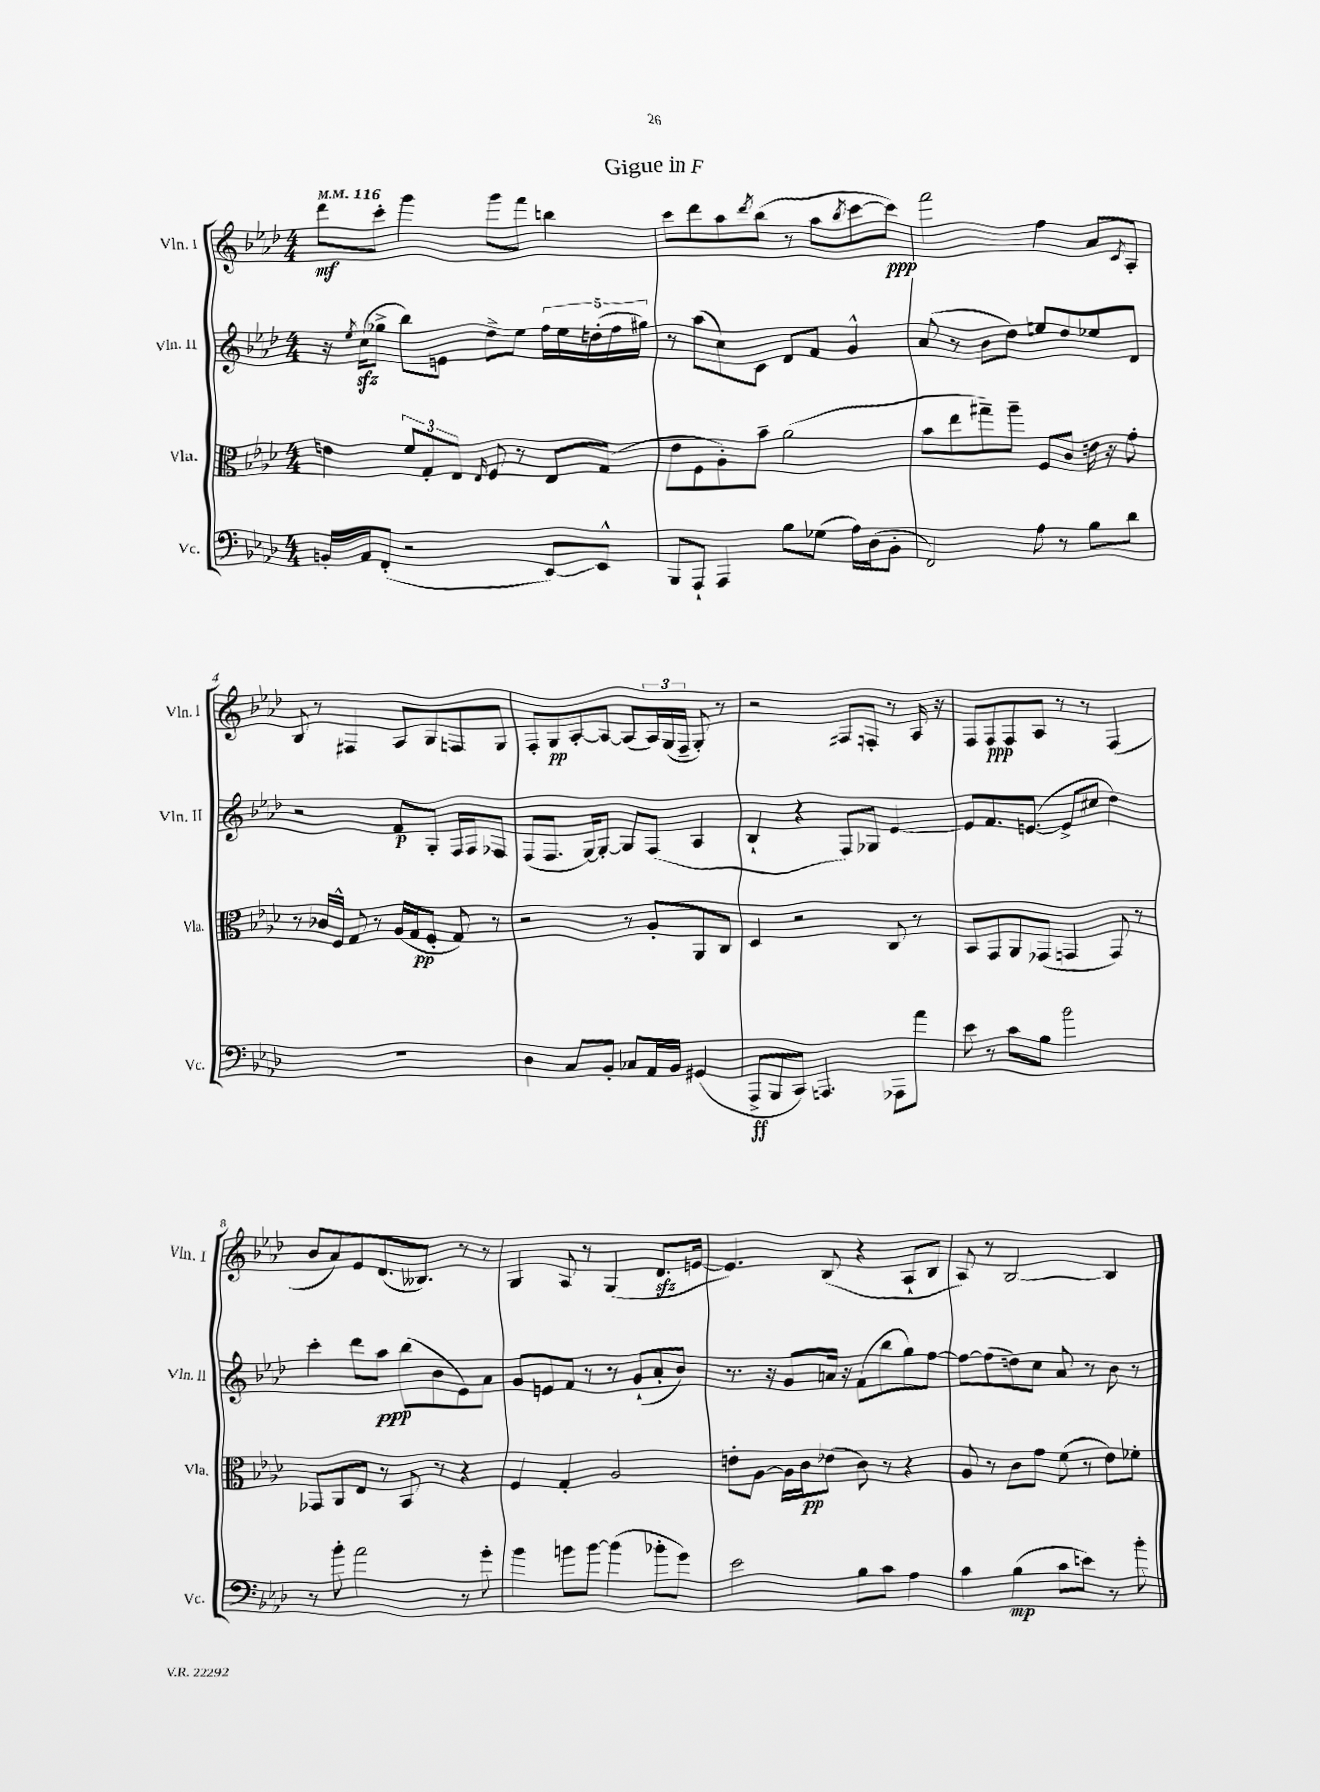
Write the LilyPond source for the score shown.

\header { title = "Gigue in F" }
<<
\new StaffGroup <<
\new Staff = "s0" \with { instrumentName = "Vln. I" shortInstrumentName = "Vln. I" } {
    \clef treble \key aes \major \numericTimeSignature \time 4/4 \tempo 4 = 116
    des'''8\mf c'''8-. g'''4 g'''8 f'''8 b''4 |
    c'''8 des'''8 aes''8 \acciaccatura { des'''8 } bes''8( r8 aes''8 \acciaccatura { bes''8 } c'''8~ c'''8\ppp) |
    f'''2 f''4 aes'8 \acciaccatura { c'8 } aes8-. |
    bes8 r8 fis4 aes8 g8 f8 g8 |
    f8-. g8\pp aes8~-. aes8~ aes8( \tuplet 3/2 { aes16) g16( f16-- } g8-.) r8 |
    r2 fis8 f8-. r8 aes16 r16 |
    f8 f8\ppp f8 aes8 r8 r8 f4( |
    bes'8 aes'8) ees'8 des'8.( beses8.) r8 r8 |
    g4 aes8 r8 g4( des'8.\sfz e'16~ |
    e'4.) bes8( r4 aes8-! bes8 |
    aes8) r8 bes2~ bes4 \bar "|." |
}
\new Staff = "s1" \with { instrumentName = "Vln. II" shortInstrumentName = "Vln. II" } {
    \clef treble \key aes \major \numericTimeSignature \time 4/4
    r16 \acciaccatura { ees''8 } c''16\sfz( ges''8-> bes''8) e'8 des''8-> ees''8 \tuplet 5/4 { f''16 ees''16 d''16-.( f''16 gis''16) } |
    r8 aes''8( c''8) c'8 des'8 f'8 g'4-^ |
    aes'8( r8 bes'8 des''8) e''8 des''8 ees''8 des'8 |
    r2 f'8\p g8-. f16 f16 fes8 |
    f8( f8. g16~) g8~-. g8 f8( aes4 |
    bes4-! r4 f8) ges8 ees'4~ |
    ees'8 f'8. e'8.~( e'8-> cis''8 des''4) |
    c'''4-. des'''8 aes''8\ppp bes''8( bes'8 ees'8) aes'8 |
    g'8 e'8 f'8 r8 r8 g'8-!( aes'8-. bes'8) |
    r8. r16 g'8 a'16 r16 f'8( bes''8 g''8) f''8~ |
    f''8~ f''8( d''8) c''8 aes'8 r8 bes'8 r8 \bar "|." |
}
\new Staff = "s2" \with { instrumentName = "Vla." shortInstrumentName = "Vla." } {
    \clef alto \key aes \major \numericTimeSignature \time 4/4
    e'4 \tuplet 3/2 { f'8 g8-. ees8 } \grace { ees16 } f8 r8 ees8 g8( |
    ees'8 f8 aes8-.) bes'8-- aes'2( |
    bes'8 ees''8 gis''8--) aes''8-- f8 c'8 e'16 r16 g'8-. |
    r8 ces'16 f16-^ g8 r8 aes16( g16\pp f8-. g8) r8 |
    r2 r8 aes8-. aes,8 c8 |
    des4 r2 c8 r8 |
    bes,8 g,8 aes,8 ges,8( g,4 g,8) r8 |
    ges,8 aes,8 ees8 r8 bes,8 r8 r4 |
    f4 g4-. aes2 |
    e'8-. aes8~ aes16 c'16\pp ees'8( c'8) r8 r4 |
    aes8 r8 c'8 g'8 f'8( r8 ees'8) fes'8-. \bar "|." |
}
\new Staff = "s3" \with { instrumentName = "Vc." shortInstrumentName = "Vc." } {
    \clef bass \key aes \major \numericTimeSignature \time 4/4
    b,16-. aes,16 f,8-.( r2 ees,8~) ees,8-^ |
    bes,,8 aes,,8-! aes,,4 bes8 ges8( aes16) des16( bes,8-. |
    f,2) aes8 r8 bes8 des'8 |
    R1 |
    des4 c8 bes,8-. ces8 aes,16 bes,16 gis,4( |
    aes,,8->\ff bes,,8 c,8) a,,4. aes,,8 aes'8 |
    ees'8 r8 c'8 bes8 bes'2 |
    r8 bes'8-. aes'2 r8 g'8-. |
    bes'4 b'8 b'8~ b'4( bes'8-. g'8) |
    ees'2 bes8 c'8 aes4 |
    c'4 bes4\mp( c'8 e'8) r8 bes'8-. \bar "|." |
}
>>
>>
